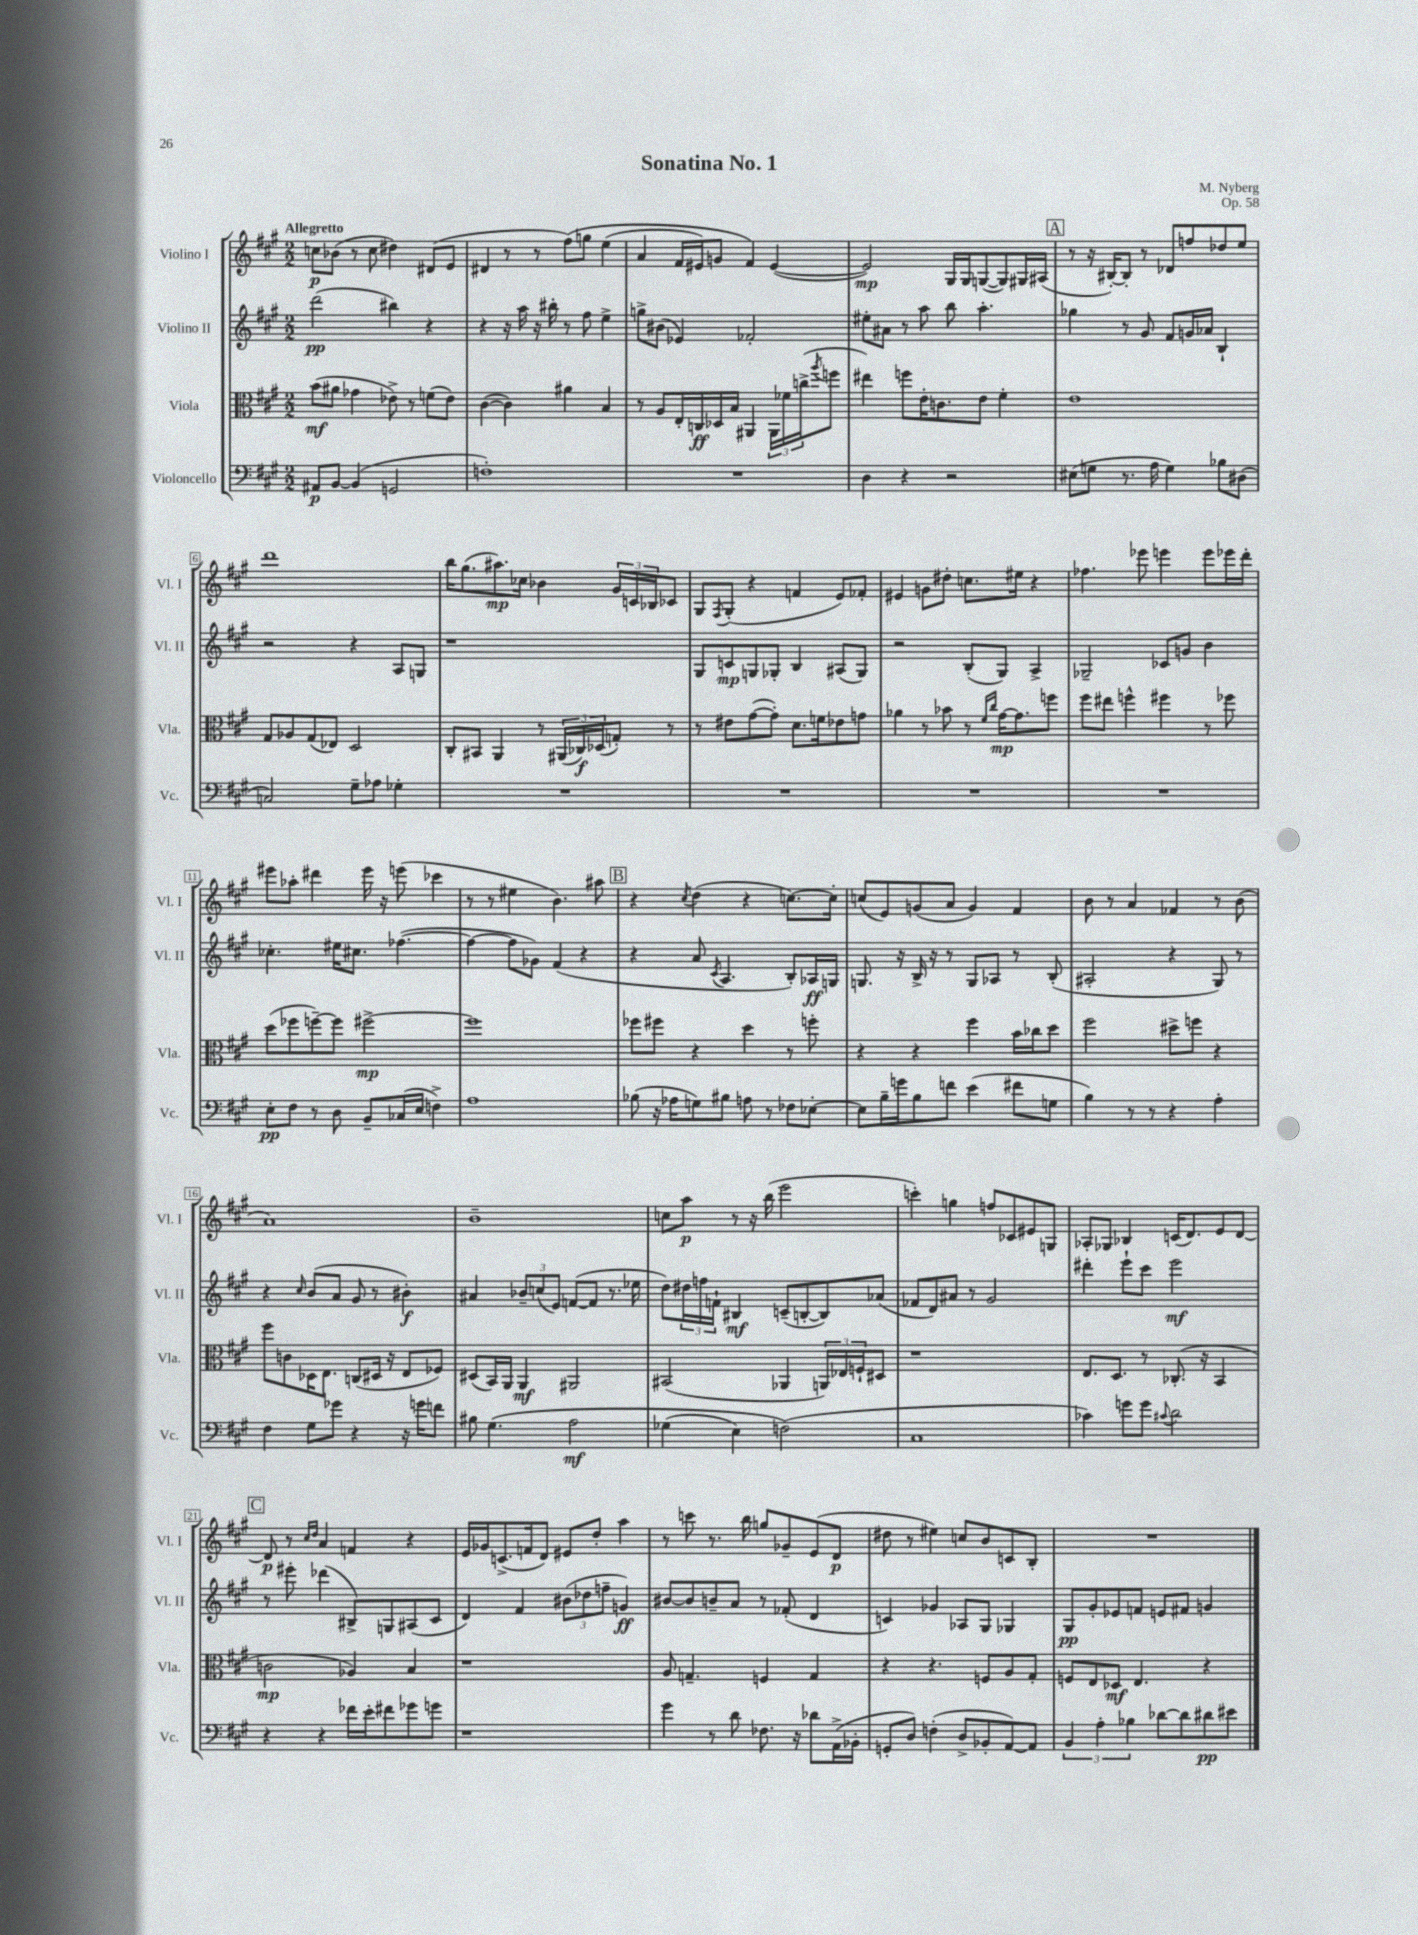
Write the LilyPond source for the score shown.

\header { title = "Sonatina No. 1" composer = "M. Nyberg" opus = "Op. 58" }
<<
\new StaffGroup <<
\new Staff = "s0" \with { instrumentName = "Violino I" shortInstrumentName = "Vl. I" } {
    \clef treble \key a \major \numericTimeSignature \time 2/2 \tempo "Allegretto"
    c''8\p bes'8( r8 c''8 dis''4) dis'8( e'8 |
    dis'4 r8 r8 fis''8)\( g''8 e''4( |
    a'4 fis'16 eis'16) g'8 fis'4\) eis'4~( |
    eis'2\mp) gis16 gis16 g8~( g8) gis16 ais16( |
    \mark \markup { \box "A" } r8 r16 bis16~-.) bis8-. r8 des'8 f''8 des''8 e''8 |
    d'''1 |
    b''16 gis''8.( ais''8.\mp) ces''16 bes'4 \tuplet 3/2 { gis'16 c'16 bes16 } ces'8 |
    gis8 \acciaccatura { fis8 } gis8-.( r4 f'4 e'8) fes'8-. |
    eis'4 g'8 dis''8-. c''8. eis''16 r4 |
    fes''4. ees'''8 e'''4 e'''8 ees'''16 d'''16-. |
    eis'''8 aes''8-. dis'''4 eis'''16 r16 e'''8( ces'''4 |
    r8 r8 eis''4 b'4.) ais''8 |
    \mark \markup { \box "B" } r4 \acciaccatura { cis''8 } d''4( r4 c''8.~) c''16-. |
    c''8( e'8) g'8( a'8 g'4) fis'4 |
    b'8 r8 a'4 fes'4 r8 b'8( |
    a'1) |
    b'1-- |
    c''8 a''8\p r8 r16 b''16( e'''2 |
    c'''4-.) g''4 f''8 ces'8 eis'8 g8 |
    aes8-. ges8 bes4 c'16( d'8.) e'8 d'8~ |
    \mark \markup { \box "C" } d'8\p r8 \grace { cis''16 d''16 } a'4 f'4 r4 |
    e'16 ges'16 c'8.->( f'16 d'8) eis'8 d''8-. a''4 |
    r8 c'''8 r8. b''16 g''8 ges'8-- e'8( d'8\p |
    dis''8 r8 eis''4) c''8 b'8 c'8 b8-. |
    R1 \bar "|." |
}
\new Staff = "s1" \with { instrumentName = "Violino II" shortInstrumentName = "Vl. II" } {
    \clef treble \key a \major \numericTimeSignature \time 2/2
    d'''2\pp( bis''4) r4 |
    r4 r16 a''16 r16 bis''16-. r8 fis''8 e''4-> |
    g''8-> bis'8( ees'4) fes'2-. |
    eis''8-. ais'8 r8 a''8 b''8 a''4.-. |
    \mark \markup { \box "A" } ges''4 r8 gis'8 fis'8 g'16 aes'16 b4-! |
    r2 r4 a8 g8 |
    r1 |
    gis8 c'8\mp g8 ges8-. b4 ais8( ges8) |
    r2 b8-.( gis8) a4-> |
    ges2-- ces'8 g'8 b'4 |
    ces''4.-. eis''16 cis''8. fes''4.~( |
    fes''4~ fes''8 ges'8) fis'4( r4 |
    \mark \markup { \box "B" } r4 a'8 \acciaccatura { cis'8 } a4. b8-.) aes16\ff g16 |
    g8. r16 b16-> r16 r8 g8 aes8 r8 b8-.( |
    ais2-. r4 gis8) r8 |
    r4 \grace { cis''16 } b'8( a'8 gis'8 r8 bis'4-.\f) |
    ais'4 \tuplet 3/2 { bes'8-- c''8( e'8) } f'8~( f'8 r8. ees''16 |
    d''8) \tuplet 3/2 { dis''16 f''16 f'16-! } bis4\mf c'8--( b8~-. b8) aes'8( |
    fes'8 d'8) ais'8 r8 gis'2 |
    dis'''4-. e'''8-! cis'''8 e'''2\mf |
    \mark \markup { \box "C" } r8 eis'''8-. des'''4( bis8->) g8 ais8( cis'8 |
    d'4) fis'4 \tuplet 3/2 { bis'8( des''8 f''8-- } g'4\ff) |
    bis'8~ bis'8 b'8-- a'8 r8 fes'8-.( d'4 |
    c'4) ges'4 aes8 gis8 ges4 |
    gis8\pp gis'8-. ees'8 f'8 e'8 fis'8 g'4 \bar "|." |
}
\new Staff = "s2" \with { instrumentName = "Viola" shortInstrumentName = "Vla." } {
    \clef alto \key a \major \numericTimeSignature \time 2/2
    b'8\mf( ais'8 ges'4 ees'8->) r8 f'8( ees'8) |
    cis'4~( cis'4) ais'4 b4 |
    r8 a8 e16-. c16\ff des16 b16 ais,4 \tuplet 3/2 { ais,16 fes'16 c''16->( } \acciaccatura { a''8 } f''8 |
    eis''4) f''8 e'16-. c'8. e'8 fis'4-. |
    \mark \markup { \box "A" } e'1 |
    gis8 aes8 gis8( ees8) d2 |
    cis8-. bis,8 a,4 r8 \tuplet 3/2 { ais,16( ces16\f) des16( } g8-.) r8 |
    r8 eis'8 gis'8~( gis'8-.) d'8. f'16 ees'8 g'8 |
    aes'4 r8 bes'8 r8 \grace { fis'16 cis''16 } gis'16~\mp gis'8. f''8 |
    fis''8 eis''8 f''4-^ fis''4 r8 fes''8 |
    d''8( fes''8 f''8~--) f''8 fis''2~->\mp |
    fis''1 |
    \mark \markup { \box "B" } fes''8 fis''8 r4 d''4 r8 f''8-. |
    r4 r4 fis''4 b'16 ces''16 d''8 |
    fis''2 dis''8-> f''8 r4 |
    fis''8 c'8 des16 e8. c8( dis16 r16 e8 fes8) |
    dis8( b,16) a,16 a,4\mf ais,2 |
    bis,2( aes,4 \tuplet 3/2 { a,16) ees16 f16-! } dis8 |
    r1 |
    e8. d8. r8 ces8.-.( r16 b,4 |
    \mark \markup { \box "C" } c'2\mp aes4) b4 |
    r1 |
    a8 g4.-- f4 g4 |
    r4 r4. f8 a8 gis8-. |
    f8 e8 des8\mf e4. r4 \bar "|." |
}
\new Staff = "s3" \with { instrumentName = "Violoncello" shortInstrumentName = "Vc." } {
    \clef bass \key a \major \numericTimeSignature \time 2/2
    ais,8\p b,8~ b,4( g,2 |
    f1-.) |
    R1 |
    d4 r4 r2 |
    \mark \markup { \box "A" } eis8( g8 r8. a16 g4) bes8 dis8( |
    c2) gis8-- aes8 ges4-. |
    R1 |
    R1 |
    R1 |
    R1 |
    e8-.\pp fis8 r8 d8 b,8-- ces16( e16 f4->) |
    a1 |
    \mark \markup { \box "B" } bes8( r16 aes16 g8) bis8 a8 r8 fes8 ees8~-. |
    ees8 b16-- g'16 b8 f'8 e'4( fis'8 g8 |
    b4) r8 r8 r4 a4-. |
    fis4 gis8 ges'8 r4 r16 g'16 f'8 |
    bis8 gis4.\( a2\mf |
    ges4( e4) f2(\) |
    cis1 |
    ces'4) g'8 g'8 \appoggiatura { cis'8 } d'2 |
    \mark \markup { \box "C" } r4 r4 fes'16 e'16-. fis'8 ges'8 g'8 |
    r1 |
    gis'4 r8 d'8 fes8. r16 des'8 a,16->( bes,16-. |
    g,8-. d8) f4-.( d8-> bes,8-. a,8~) a,8 |
    \tuplet 3/2 { b,4 a4-. bes4 } des'8~ des'8 dis'8\pp eis'8 \bar "|." |
}
>>
>>
\layout { \context { \Score \override BarNumber.stencil = #(make-stencil-boxer 0.1 0.3 ly:text-interface::print) } }
